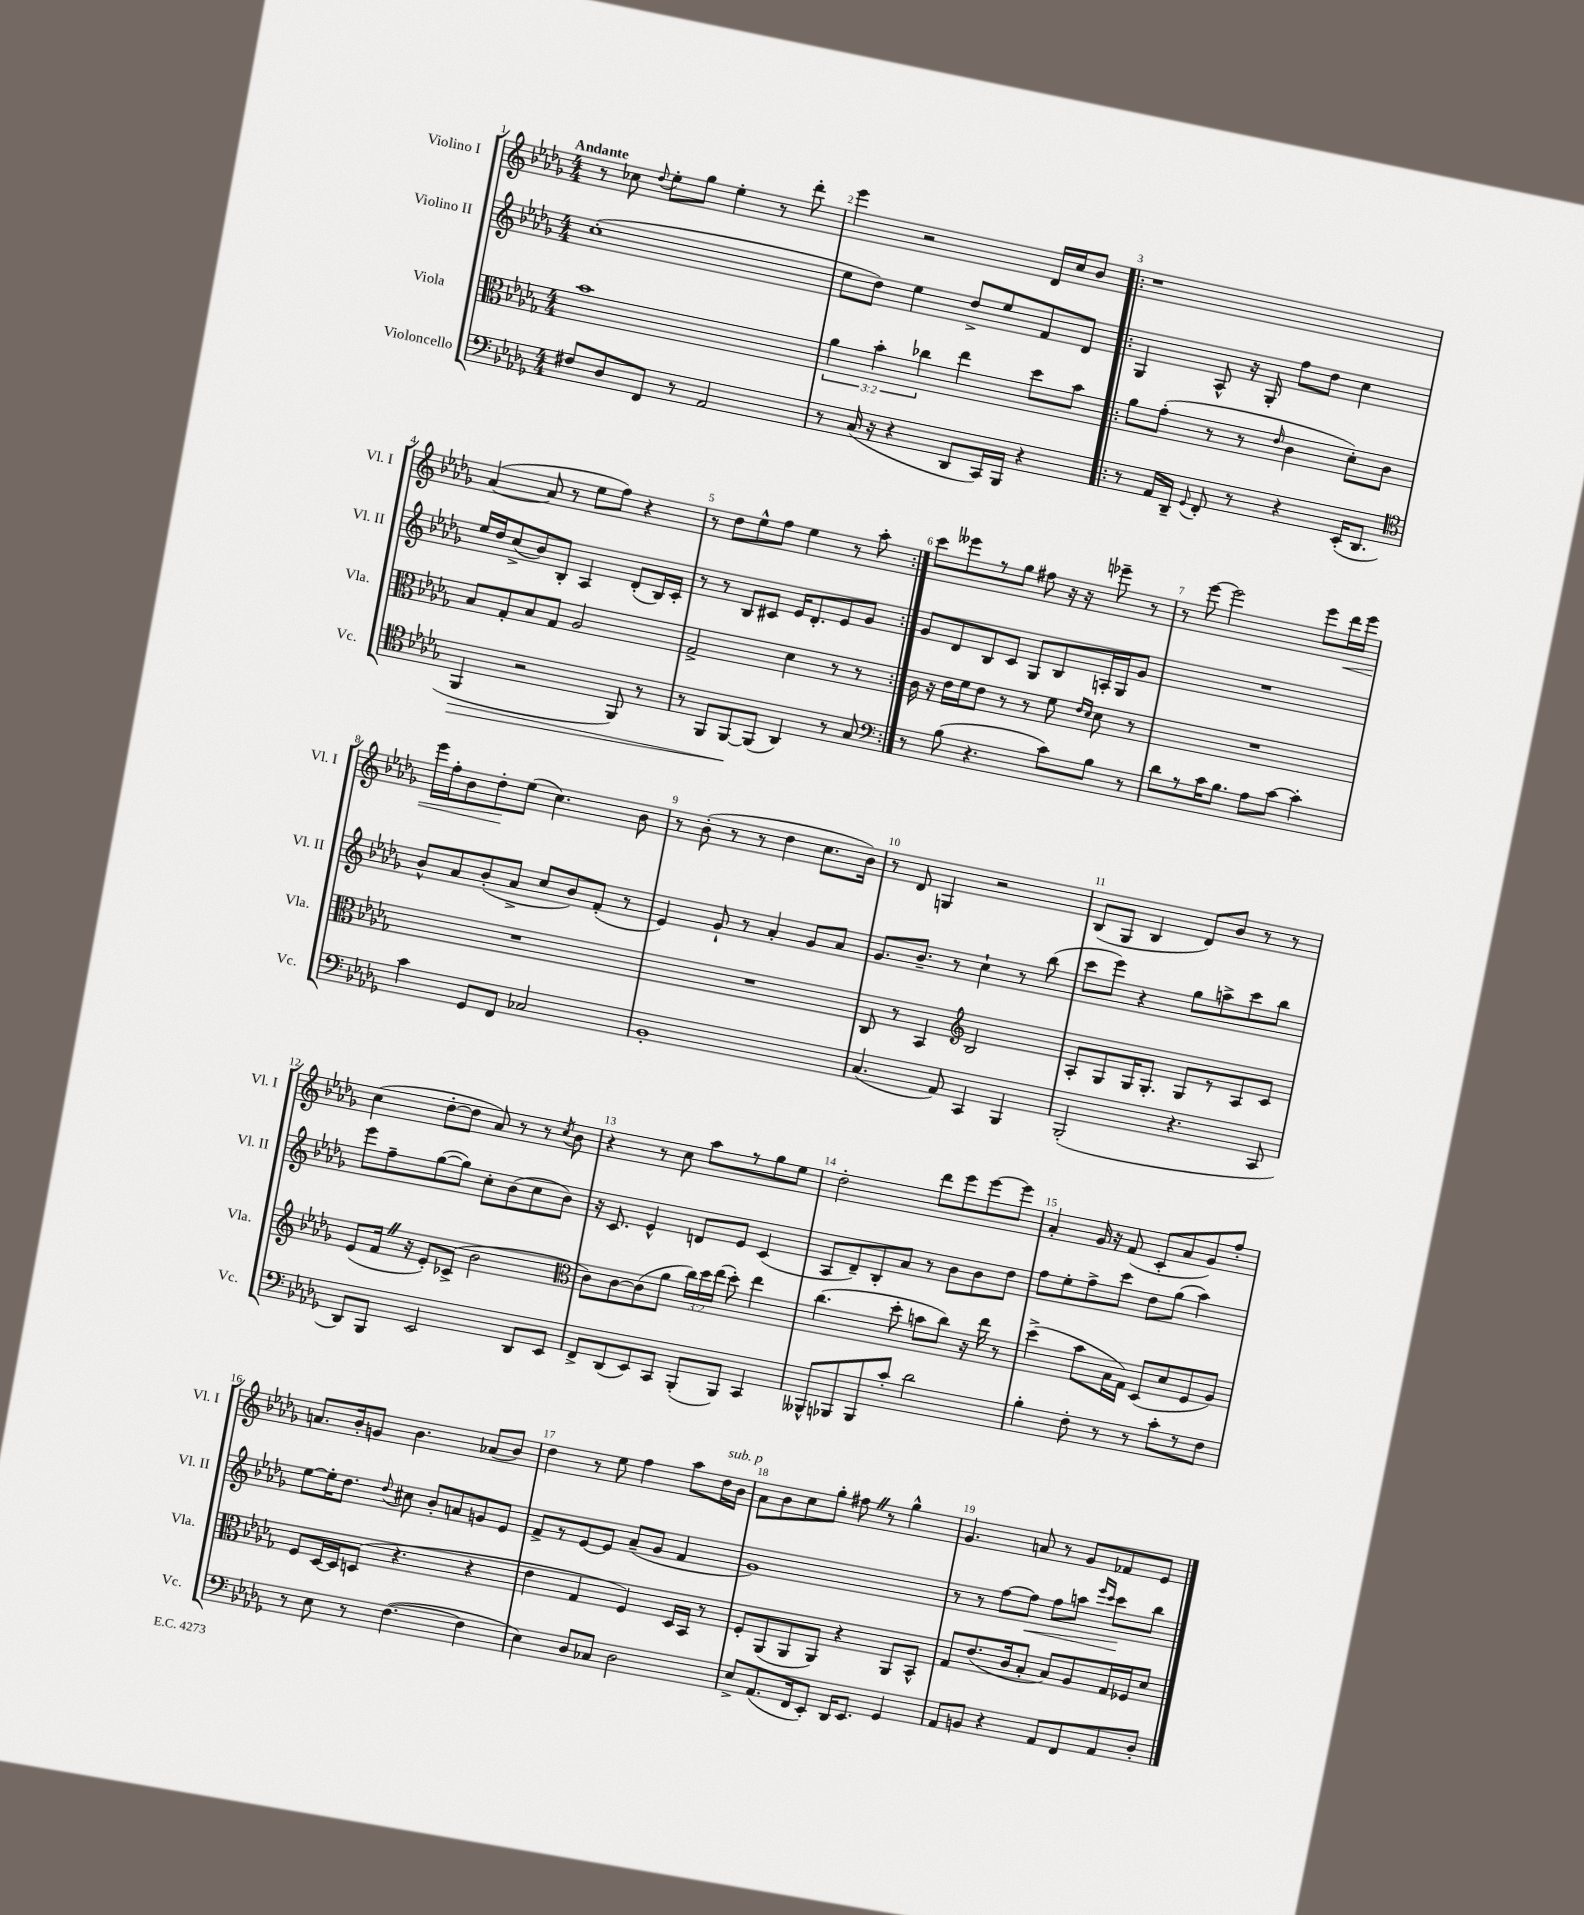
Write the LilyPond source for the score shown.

<<
\new StaffGroup <<
\new Staff = "s0" \with { instrumentName = "Violino I" shortInstrumentName = "Vl. I" } {
    \clef treble \key des \major \numericTimeSignature \time 4/4 \tempo "Andante"
    \autoBeamOff r8 ces''8 \appoggiatura { des''8 } ees''8[-. ges''8] ees''4-. r8 des'''8-. |
    ees'''4 r2 des'16[ c''16 bes'8] |
    \repeat volta 2 { r1 |
    aes'4~( aes'8 r8 ees''8[ f''8]) r4 |
    r8 des''8[ ees''8-^ f''8] ees''4 r8 aes''8-. | }
    c'''8[ eeses'''8 r8 ges''8] fis''8 r16 r16 ees'''8-- r8 |
    r8 ees'''8~ ees'''2 ees'''8[ des'''16\< ees'''16] |
    ees'''16[ f''16-. bes'8 des''8-.\! ees''8]( c''4.) bes'8 |
    r8 bes'8-.( r8 r8 des''4 c''8.[ bes'16]) |
    r8 des'8 g4 r2 |
    bes8[( ges8] bes4 des'8[) bes'8] r8 r8 |
    c''4( des''8[~-. des''8] aes'8) r8 r8 \acciaccatura { c''8 } bes'8 |
    r4 r8 c''8 aes''8[ r8 ges''8 ees''8] |
    des''2-. des'''8[ ees'''8 ees'''8~ ees'''8] |
    aes'4-. ges'16 r16 f'8( c'8[-. aes'8 ges'8) f''8]-. |
    a'8.[ bes'16-. g'8] bes'4. aes'8[( bes'8]) |
    des''4 r8 ees''8 f''4 aes''8[ des''16^\markup { \italic "sub. p" } bes'16] |
    aes'8[ bes'8 c''8 ges''8]-. fis''8 \once \override BreathingSign.text = \markup { \musicglyph "scripts.caesura.straight" } \breathe r8 ges''4-^ |
    ges'4. a'8 r8 ges'8[ fes'8 ees'8] \bar "|." |
}
\new Staff = "s1" \with { instrumentName = "Violino II" shortInstrumentName = "Vl. II" } {
    \clef treble \key des \major \numericTimeSignature \time 4/4
    \autoBeamOff c''1-.( |
    ees''8[ des''8]) ees''4 des''8[-> ees''8 f'8 des'8] |
    \repeat volta 2 { ges4 aes8-^ r16 ges16-. f''8[ des''8] c''4 |
    ees''16[ des''16 c''8->( bes'8) bes8]-. aes4 des'8[-.( bes16) c'16]-. |
    r8 r8 bes8[ cis'8] ees'16[ des'8.-. ees'8 ges'8] | }
    ges'8[ des'8 bes8 c'8] ges8[ bes8 a16-. ges16 ges'8] |
    R1 |
    bes'8[-^ aes'8 bes'8-.( aes'8]-> c''8[ bes'8) f'8]-.( r8 |
    ees'4) ges'8-! r8 aes'4-. ges'8[ aes'8] |
    ges'8.[ bes'8.]-- r8 c''4-! r8 bes''8( |
    c'''8[ ees'''8]) r4 ges''8[ a''8-> c'''8 bes''8] |
    ees'''8[ f''8-- ges''8~( ges''8]) c''8[-. bes'8( c''8 bes'8]) |
    r16 c'8. ees'4-^ d'8[ ees'8] c'4( |
    aes8[ des'8--) bes8-. aes'8] r8 bes'8[ bes'8 des''8] |
    f''8[ ees''8-. f''8-> c'''8] des''8[ ges''8]( aes''4) |
    ees''8[~ ees''16-. des''8.] \appoggiatura { des''8 } cis''8 bes'8[-. a'8 g'8 ees'8] |
    f'8[-> r8 ees'8~ ees'8] aes'8[--( ges'8] f'4 |
    ges'1) |
    r8 r8 f''8[~ f''8]\< f''8[ a''8] \grace { ees'''16[ c'''16] } c'''8[\! bes''8] \bar "|." |
}
\new Staff = "s2" \with { instrumentName = "Viola" shortInstrumentName = "Vla." } {
    \clef alto \key des \major \numericTimeSignature \time 4/4 \override Staff.TupletNumber.text = #tuplet-number::calc-fraction-text
    \autoBeamOff bes'1 |
    \tuplet 3/2 { aes'4 bes'4-. ces''4 } ees''4 des''8[ bes'8] |
    \repeat volta 2 { aes'8[ ges'8]-.( r8 r8 \grace { ees'16 } c'4 des'8[-.) c'8] |
    bes8[ ges8-. bes8 ges8] aes2 |
    ges2-> des'4 r8 r8 | }
    c'16 r16 ees'16[ f'16 ees'8] r8 r8 f'8 \grace { ees'16[ des'16] } des'8 r8 |
    R1 |
    R1 |
    R1 |
    c8 r8 bes,4 \clef treble bes2 |
    aes8[-. ges8 ges16 ges8.]-. ges8[ r8 aes8 c'8] |
    ees'8[( f'16] \once \override BreathingSign.text = \markup { \musicglyph "scripts.caesura.straight" } \breathe r16 ees'8[-.) ces'8]->( bes'2 |
    \clef alto c'8[) c'8~ c'8( aes'8] \tuplet 3/2 { c''16[) des''16 ees''16]( } des''8-.) ees''4 |
    c''4.( des''8-. b'8[ c''8]) r16 ees''16 r8 |
    des''4->( bes'8[ bes16 ges16]) des8[( des'8 f8 aes8]) |
    f8[ des16~ des16 d8]( r4. r4 |
    ees'4 ges4 f4) des16[ bes,16] r8 |
    f8[-. aes,8( aes,8 aes,8]) r4 aes,8[ bes,8]-^ |
    ges8[ ees'8.( c'16 bes8]-. bes8[) aes8 ges16 fes16 des'8] \bar "|." |
}
\new Staff = "s3" \with { instrumentName = "Violoncello" shortInstrumentName = "Vc." } {
    \clef bass \key des \major \numericTimeSignature \time 4/4
    \autoBeamOff fis8[ des8 f,8] r8 aes,2 |
    r8 c16( r16 r4 des,8[ c,16) bes,,16] r4 |
    \repeat volta 2 { r8 aes,16[ des,16]-- \appoggiatura { ges,8 } f,8-. r8 r4 ees,16[-.( des,8.] |
    \clef tenor f,4\> r2 f,8) r8 |
    r8 f,8[ f,8~\! f,8]( aes,4) r8 ges8 | }
    \clef bass r8 bes8( r4. c'8[) bes8] r8 |
    des'8[ r8 c'16 bes8.] aes8[ c'8]~ c'4-. |
    c'4 ges,8[ f,8] ces2 |
    bes,1-. |
    c4.( aes,8) c,4 bes,,4 |
    bes,,2-.( r4. c,8 |
    des,8[) bes,,8] ees,2 des,8[ ees,8] |
    f,8[-> des,8( ees,8) c,8] bes,,8[-.( bes,,8]) c,4 |
    beses,,8[-^ bes,,8 bes,,8 c'8]-. des'2 |
    bes4-. f8-. r8 r8 c'8[-. r8 f8] |
    r8 ees8 r8 f4.~( f4 |
    ees4) des8[ ces8] des2 |
    ees8[-> aes,8.( f,16 ees,8]-.) des,16[ ees,8.] ges,4 |
    aes,8[ b,8] r4 aes,8[ f,8 aes,8 des8]-. \bar "|." |
}
>>
>>
\layout { \context { \Score \override BarNumber.break-visibility = ##(#f #t #t) barNumberVisibility = #all-bar-numbers-visible } }
